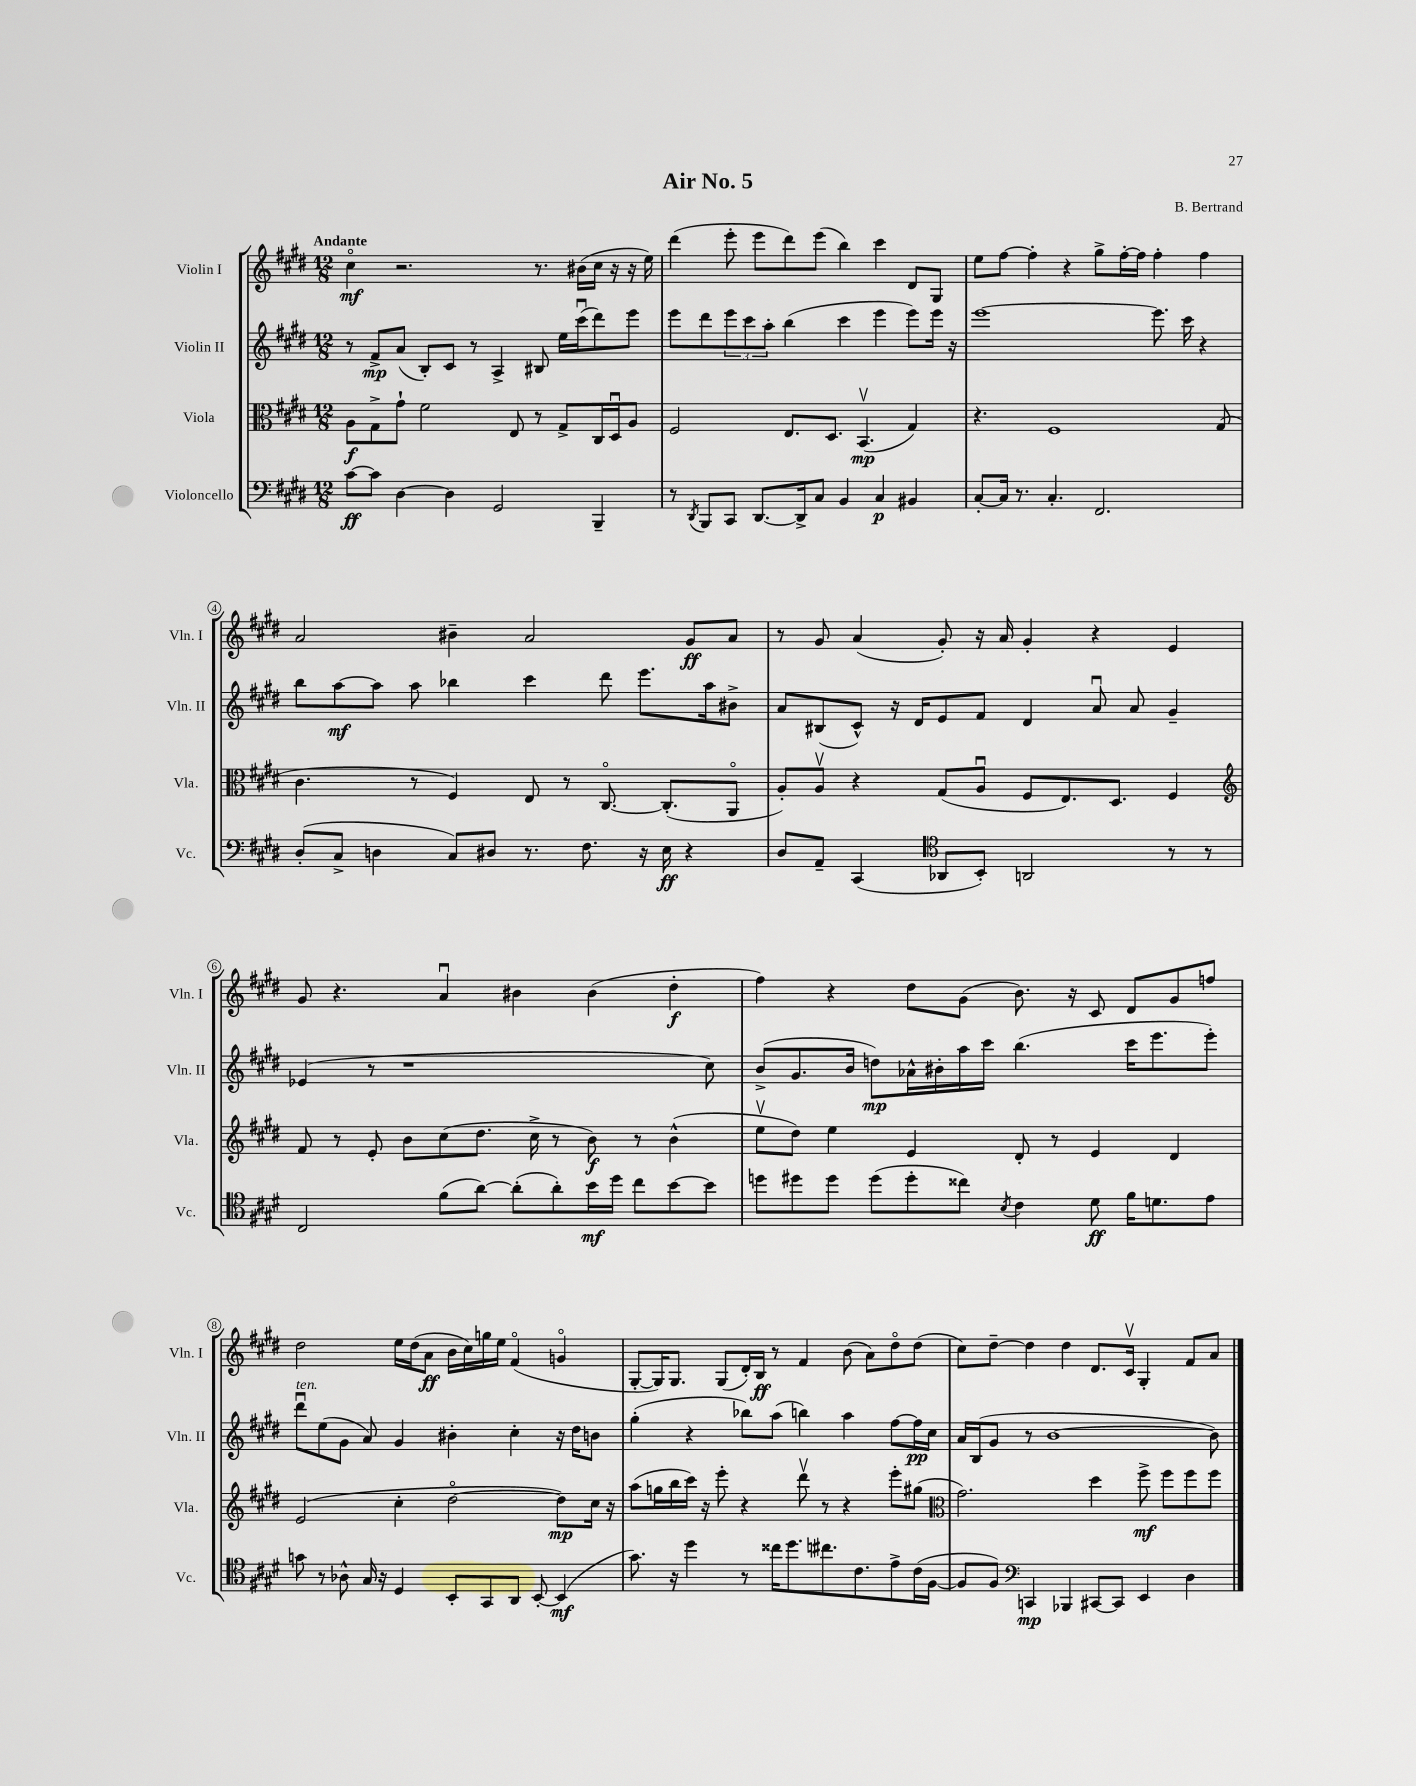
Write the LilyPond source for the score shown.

\header { title = "Air No. 5" composer = "B. Bertrand" }
<<
\new StaffGroup <<
\new Staff = "s0" \with { instrumentName = "Violin I" shortInstrumentName = "Vln. I" } {
    \clef treble \key e \major \numericTimeSignature \time 12/8 \tempo "Andante"
    cis''4\flageolet\mf r2. r8. bis'16( cis''16 r16 r16 e''16) |
    dis'''4( e'''8-. e'''8 dis'''8) e'''8( b''4) cis'''4 dis'8 gis8 |
    e''8 fis''8~ fis''4-. r4 gis''8-> fis''16~-. fis''16 fis''4-. fis''4 |
    a'2 bis'4-- a'2 gis'8\ff a'8 |
    r8 gis'8 a'4( gis'8-.) r16 a'16 gis'4-. r4 e'4 |
    gis'8 r4. a'4\downbow bis'4 bis'4( dis''4-.\f |
    fis''4) r4 dis''8 gis'8( b'8.) r16 cis'8 dis'8 gis'8 f''8 |
    dis''2 e''16 dis''16( a'8\ff b'16 cis''16) g''16 e''16 fis'4\flageolet( g'4\flageolet |
    gis8~-. gis16) gis8. gis8( dis'16-.) b16\ff r8 fis'4 b'8( a'8) dis''8\flageolet dis''8( |
    cis''8) dis''8~-- dis''4 dis''4 dis'8. cis'16\upbow gis4-. fis'8 a'8 \bar "|." |
}
\new Staff = "s1" \with { instrumentName = "Violin II" shortInstrumentName = "Vln. II" } {
    \clef treble \key e \major \numericTimeSignature \time 12/8
    r8 fis'8->\mp a'8( b8-.) cis'8 r8 a4-> bis8 e''16 cis'''16\downbow( dis'''8) e'''8 |
    e'''8 dis'''8 \tuplet 3/2 { e'''8 cis'''8 a''8-. } b''4( cis'''4 e'''4 e'''8) e'''16 r16 |
    e'''1~ e'''8. cis'''16 r4 |
    b''8 a''8~\mf a''8 a''8 bes''4 cis'''4 dis'''8 e'''8. a''16 bis'8-> |
    a'8 bis8( cis'8-^) r16 dis'16 e'8 fis'8 dis'4 a'8\downbow a'8 gis'4-- |
    ees'4( r8 r1 cis''8) |
    b'8->( gis'8. b'16 d''8\mp) aes'16-^ bis'16-. a''16 cis'''16 b''4.( cis'''16 e'''8. e'''8-.) |
    dis'''8\downbow^\markup { \italic "ten." } e''8( gis'8 a'8) gis'4 bis'4-. cis''4-. r16 dis''16 b'8 |
    gis''4-.( r4 bes''8) a''8( b''4) a''4 fis''8~ fis''16\pp cis''16 |
    a'16 b16( gis'8 r8 b'1~ b'8) \bar "|." |
}
\new Staff = "s2" \with { instrumentName = "Viola" shortInstrumentName = "Vla." } {
    \clef alto \key e \major \numericTimeSignature \time 12/8
    a8\f gis8-> gis'8-! fis'2 e8 r8 gis8-> cis16 dis16\downbow a8 |
    fis2 e8. dis8. b,4.\upbow\mp( gis4) |
    r4. fis1 gis8( |
    cis'4. r8 fis4) e8 r8 cis8.~\flageolet cis8.-.( a,8\flageolet |
    a8-.) a8\upbow r4 gis8( a8\downbow fis8 e8.) dis8. fis4 |
    \clef treble fis'8 r8 e'8-. b'8 cis''8( dis''8. cis''16-> r8 b'8\f) r8 b'4-^( |
    e''8\upbow dis''8) e''4 e'4 dis'8-. r8 e'4 dis'4 |
    e'2( cis''4-. dis''2~\flageolet dis''8\mp) cis''16 r16 |
    a''8( g''16 b''16 cis'''16) r16 e'''8-. r4 dis'''8\upbow r8 r4 e'''8-. gis''8( |
    \clef alto gis'2.) dis''4 fis''8->\mf fis''8 fis''8 fis''8 \bar "|." |
}
\new Staff = "s3" \with { instrumentName = "Violoncello" shortInstrumentName = "Vc." } {
    \clef bass \key e \major \numericTimeSignature \time 12/8
    cis'8~\ff cis'8 dis4~ dis4 gis,2 b,,4-- |
    r8 \acciaccatura { dis,8 } b,,8 cis,8 dis,8.~ dis,16-> cis8 b,4 cis4\p bis,4 |
    cis8~-. cis16 r8. cis4.-. fis,2. |
    dis8-.( cis8-> d4 cis8) dis8 r8. fis8. r16 e16\ff r4 |
    dis8 a,8-- cis,4( \clef tenor aes,8 b,8-.) a,2 r8 r8 |
    cis2 fis'8( a'8~) a'8-.( a'8-.) b'16\mf dis''16 cis''8 b'8~ b'8 |
    d''8 dis''8 dis''8 dis''8( dis''8-. cisis''8) \acciaccatura { b8 } cis'4 dis'8\ff fis'16 d'8. e'8 |
    g'8 r8 aes8-^ gis16 r16 dis4 b,8-. gis,8 a,8 b,8~-. b,4\mf( |
    gis'8.) r16 dis''4 r8 cisis''16 dis''8. cis''8. cis'8. e'8-> cis'16( fis16~ |
    fis8 fis8) \clef bass c,4\mp bes,,4 cis,8~ cis,8 e,4 dis4 \bar "|." |
}
>>
>>
\layout { \context { \Score \override BarNumber.stencil = #(make-stencil-circler 0.1 0.3 ly:text-interface::print) } }
